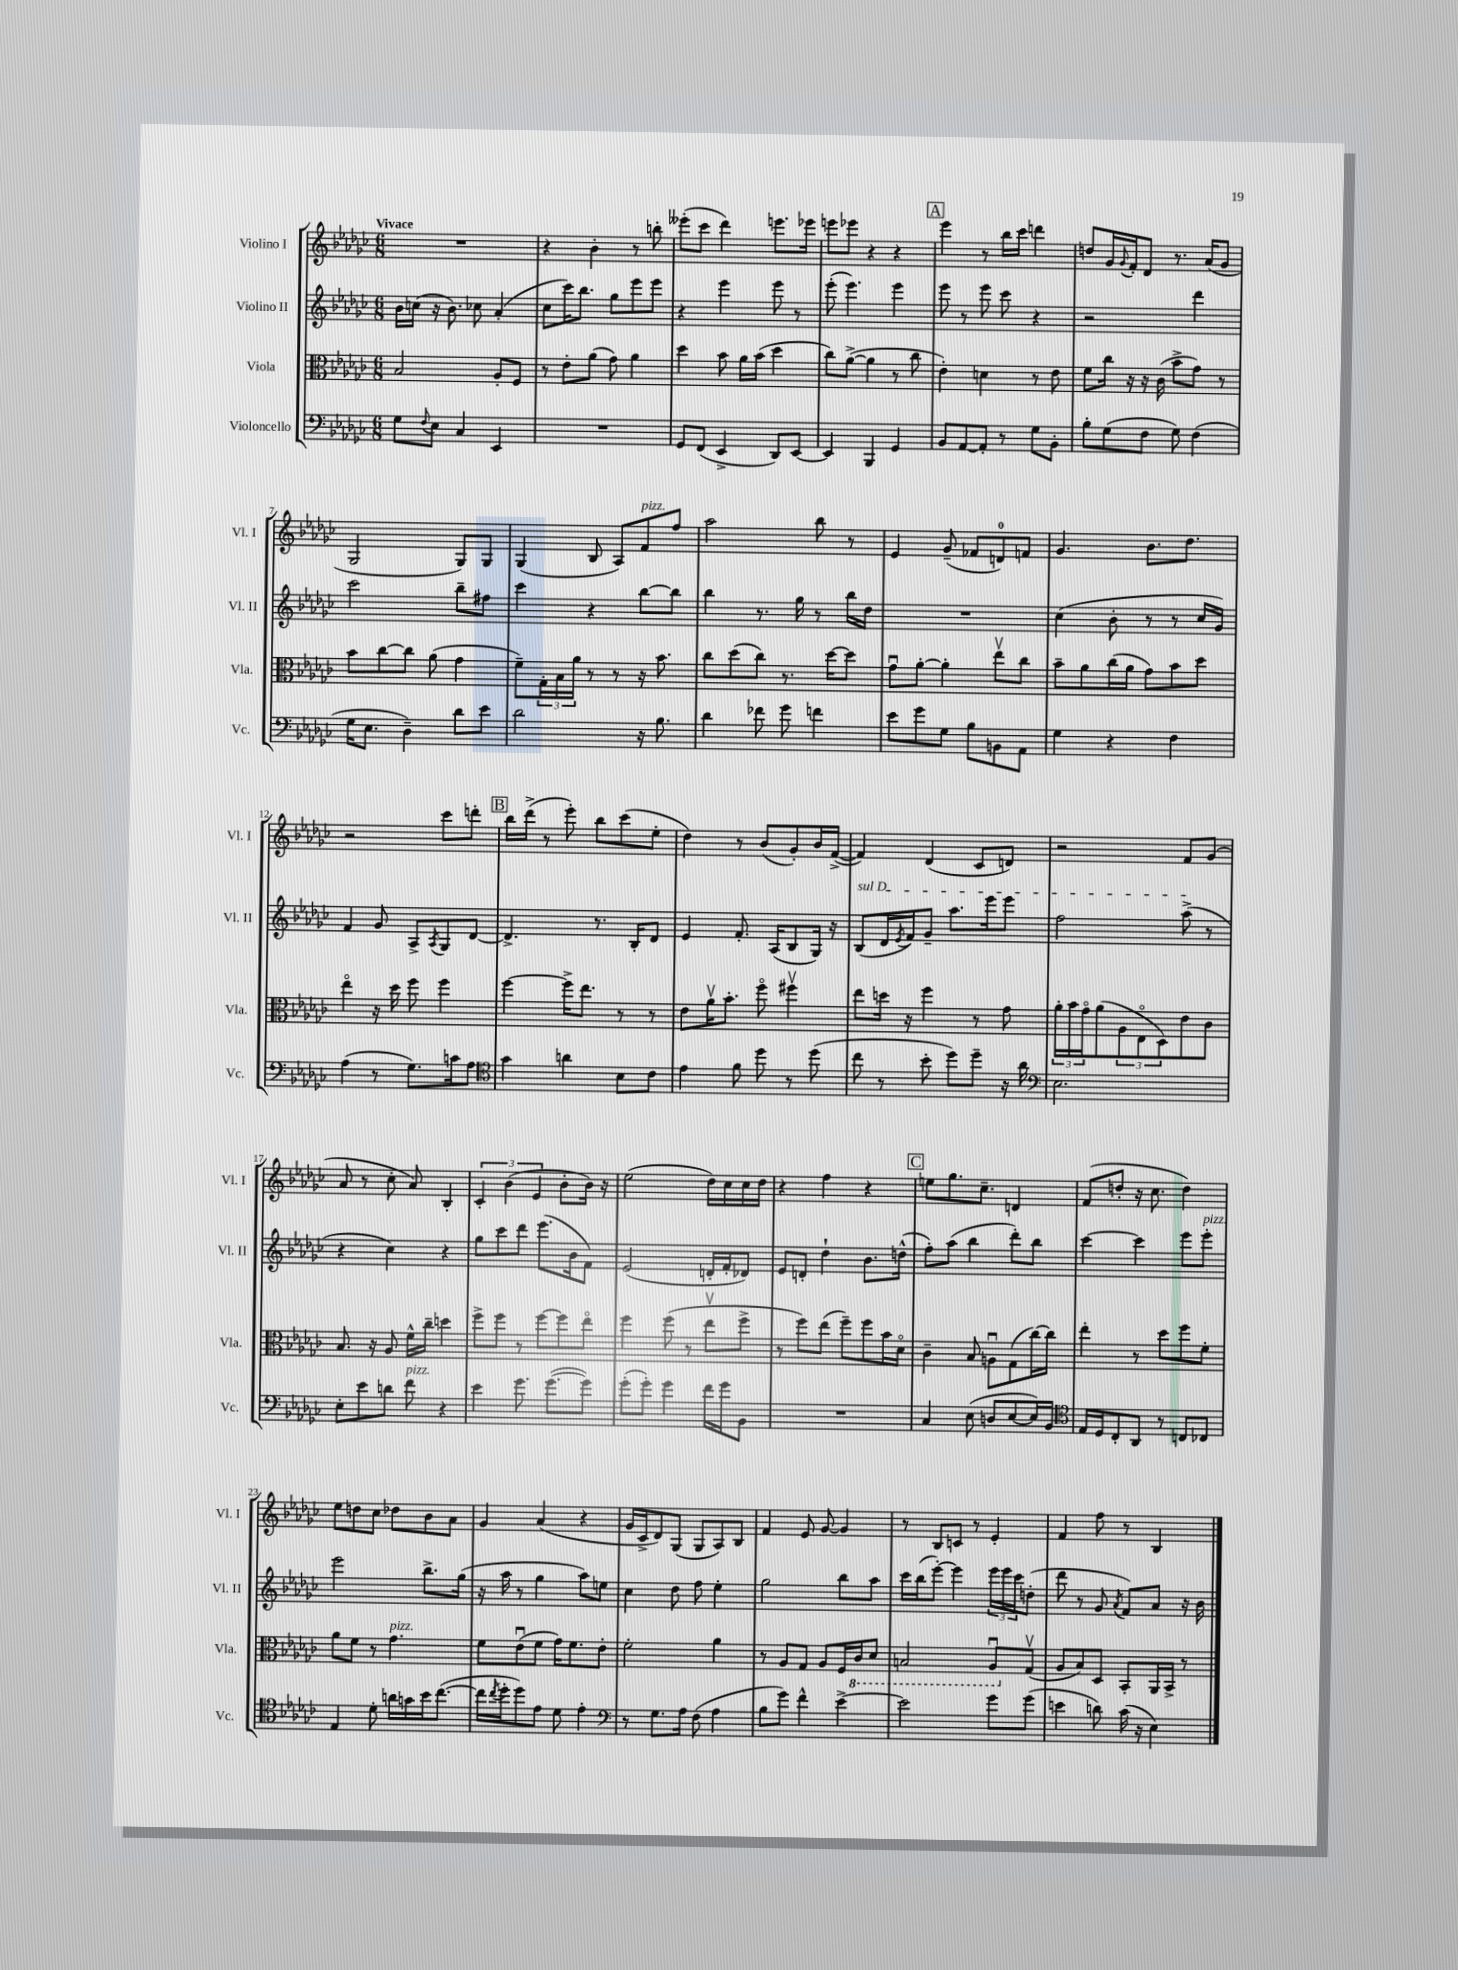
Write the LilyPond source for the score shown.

<<
\new StaffGroup <<
\new Staff = "s0" \with { instrumentName = "Violino I" shortInstrumentName = "Vl. I" } {
    \clef treble \key ges \major \numericTimeSignature \time 6/8 \tempo "Vivace"
    R2. |
    r4 bes'4-. r8 b''8-. |
    eeses'''8-.( ces'''8 des'''4) e'''8. ees'''16 |
    e'''8 ees'''8 r4 r4 |
    \mark \markup { \box "A" } ees'''4 r8 bes''16 ces'''16 d'''4 |
    d''8 ges'16 \appoggiatura { ges'8 } f'16-. des'8 r8. aes'16( ges'8 |
    ges2 ges8) ges8 |
    ges4( bes8 aes8) f'8^\markup { \italic "pizz." } f''8 |
    aes''2 bes''8 r8 |
    ees'4 ges'8--( fes'8 d'8-0) f'8 |
    ges'4. bes'8. des''8. |
    r2 ces'''8 d'''8-. |
    \mark \markup { \box "B" } bes''16 des'''16->( r8 ees'''8-.) bes''8 ces'''8( ees''8-. |
    des''4) r8 bes'8( ges'8-.) bes'16 f'16~->( |
    f'4) des'4( ces'8 d'8) |
    r2 f'8 ges'8( |
    aes'8 r8 ces''8-. aes'8) bes4-. |
    \tuplet 3/2 { ces'4-. bes'4( ees'4 } bes'8-. bes'16) r16 |
    ees''2( des''16) ces''16 ces''16 des''16 |
    r4 f''4 r4 |
    \mark \markup { \box "C" } e''8 ges''8. ces''8.-- d'4 |
    f'8( d''8-. r16 ces''8. d''4) |
    ees''8 d''8 ces''8 des''8 bes'8 aes'8 |
    ges'4 aes'4( r4 |
    ges'16 ces'16-> des'8) ges8( ges8 aes8) bes8 |
    f'4 ees'8 ges'8~ ges'4 |
    r8 bes8 c'8 r8 ees'4-. |
    f'4 f''8 r8 bes4 \bar "|." |
}
\new Staff = "s1" \with { instrumentName = "Violino II" shortInstrumentName = "Vl. II" } {
    \clef treble \key ges \major \numericTimeSignature \time 6/8
    bes'16 c''16( r16 bes'8.) ces''8 aes'4-.( |
    ces''8 ces'''16) bes''8. ges''8 ees'''8 ees'''8 |
    r4 ees'''4 ees'''8 r8 |
    ees'''8-.( ees'''4.) ees'''4 |
    \mark \markup { \box "A" } ees'''8 r8 ees'''8 ces'''8 r4 |
    r2 des'''4 |
    ces'''2 bes''8-- fis''8 |
    ces'''4 r4 bes''8~ bes''8 |
    bes''4 r8. ges''16 r8 bes''16 des''16 |
    R2. |
    ces''4( bes'8-. r8 r8 ces''16 ges'16) |
    f'4 ges'8 aes8-> \acciaccatura { aes8 } ges8 des'8~ |
    \mark \markup { \box "B" } des'4.-> r8. bes16-. des'8 |
    ees'4 f'8.-. aes16( bes8 ges16) r16 |
    \once \override TextSpanner.bound-details.left.text = \markup { \italic "sul D" } bes8\startTextSpan( des'16 \acciaccatura { ees'8 } f'16) ges'8-- aes''8. ees'''16 ees'''8 |
    f''2 aes''8->\stopTextSpan( r8 |
    r4 ces''4) r4 |
    ges''8 ces'''8 des'''8 ees'''8.( bes'16 f'8) |
    ees'2( d'16-. f'16-. des'8) |
    ees'8 d'8-. des''4-! bes'8. d''16-^( |
    \mark \markup { \box "C" } f''8-.) aes''8( bes''4 des'''8-.) bes''8 |
    ces'''4~ ces'''4 ees'''8 ees'''8-.^\markup { \italic "pizz." } |
    ees'''2 bes''8.-> ges''16( |
    r16 aes''16 r8 ges''4 aes''8) e''8 |
    ces''4 des''8 f''8 ees''4-. |
    ges''2 bes''8 aes''8 |
    ces'''16 bes''16( ees'''8~-.) ees'''4 \tuplet 3/2 { ees'''16 ees'''16 ces'''16 } d''8-.( |
    des'''8 r8 ges'8 \acciaccatura { aes'8 } f'8) aes'8 r16 bes'16 \bar "|." |
}
\new Staff = "s2" \with { instrumentName = "Viola" shortInstrumentName = "Vla." } {
    \clef alto \key ges \major \numericTimeSignature \time 6/8
    bes2 aes8-. f8 |
    r8 ees'8-. aes'8( ges'8) aes'4 |
    des''4 bes'8 aes'16 bes'16( des''4 |
    ces''8) aes'8~->( aes'4 r8 ces''8 |
    \mark \markup { \box "A" } ees'4-.) d'4 r8 ees'8 |
    f'8 ces''16 r16 r16 ces'16( bes'8-> ges'8) r8 |
    bes'8 ces''8~ ces''8 aes'8( ges'4 |
    f'8--) \tuplet 3/2 { ges16-. bes16 aes'16 } r8 r8 r16 bes'8. |
    ces''8 des''8( ces''8) r8. des''16~ des''8 |
    ges'8\downbow aes'8~-. aes'4-. ees''8\upbow ces''8 |
    bes'8-- aes'8 ces''16( aes'16 ges'8) bes'8 des''8 |
    ees''4\flageolet r16 des''16 f''8 f''4 |
    \mark \markup { \box "B" } f''4~ f''16-> ees''8. r8 r8 |
    ees'8 aes'16\upbow bes'8.-. f''8\flageolet fis''4\upbow |
    ees''8 d''16 r16 f''4 r8 ges'8 |
    \tuplet 3/2 { aes'16-. bes'16 ges'16\flageolet } aes'8( \tuplet 3/2 { aes8 ees8\flageolet des8) } ees'8 ces'8 |
    bes8. r16 aes8 f'16-^ ces''16-- d''4 |
    f''8-> f''8 r8 f''8~ f''8 ees''8\flageolet |
    f''4 f''8( r8 ees''8\upbow f''8-> |
    r8 f''8) ees''8( f''8--) f''8 bes'16 des'16\flageolet |
    \mark \markup { \box "C" } ces'4-- bes8 a8\downbow ges8( ces''16~) ces''16 |
    ees''4-. r8 des''8 f''8 f'8-. |
    aes'8 f'8 r8 ges'4.^\markup { \italic "pizz." } |
    f'8 ees'8\downbow( f'8 ges'16) f'8. ees'8-. |
    f'2-. aes'4 |
    r8 aes8 ges8 aes8 f16 \ottava #-1 ces16 des8 |
    b,2 aes,8\downbow \ottava #0 ges8\upbow( |
    aes8 bes8) des8 bes,8-. aes,16 bes,16-> r8 \bar "|." |
}
\new Staff = "s3" \with { instrumentName = "Violoncello" shortInstrumentName = "Vc." } {
    \clef bass \key ges \major \numericTimeSignature \time 6/8
    ges8 \appoggiatura { f8 } ees8 ces4 ees,4 |
    R2. |
    ges,8 f,8( ees,4-> des,8) ees,8~ |
    ees,4 bes,,4 ges,4 |
    \mark \markup { \box "A" } bes,8 aes,8~ aes,8-. r8 ges8 bes,8-. |
    bes8-. ges8( f8 ges8) f4( |
    ges16 ees8. des4--) des'8 ees'8 |
    des'2 r16 bes8. |
    des'4 fes'8 ges'8 f'4 |
    ees'8 ges'8 ges8 bes8 b,8 aes,8 |
    ges4 r4 f4 |
    aes4( r8 ges8.) c'16 aes8 |
    \mark \markup { \box "B" } \clef tenor ges'4 a'4 bes8 ces'8 |
    ees'4 f'8 des''8 r8 des''8( |
    ces''8 r8 bes'8-. des''8) des''8-- r16 aes'16 |
    \clef bass ees2. |
    ees8-. ees'8 d'8 f'8^\markup { \italic "pizz." } r4 |
    ees'4 ges'8. ges'8.~( ges'8) |
    ges'8-.( ges'8-.) ges'4 f'16 ges'16 bes,8 |
    R2. |
    \mark \markup { \box "C" } ces4 ees8( d8 ees8~ ees16) bes,16 |
    \clef tenor ees16 des16 ces8-. aes,8 r8 c8 ces8 |
    ees4 des'8-. a'16 g'16 bes'16 ces''8.~( |
    ces''16 \acciaccatura { ces''8 } des''16-. des''8) ees'8 des'8 ees'4-. |
    \clef bass r8 ges8. aes16 f8( aes4 |
    bes8 ges'8) f'4-^ ees'4~-> |
    ees'2 ges'8 ges'8( |
    e'4 d'8) ces'16( r16 ees4) \bar "|." |
}
>>
>>
